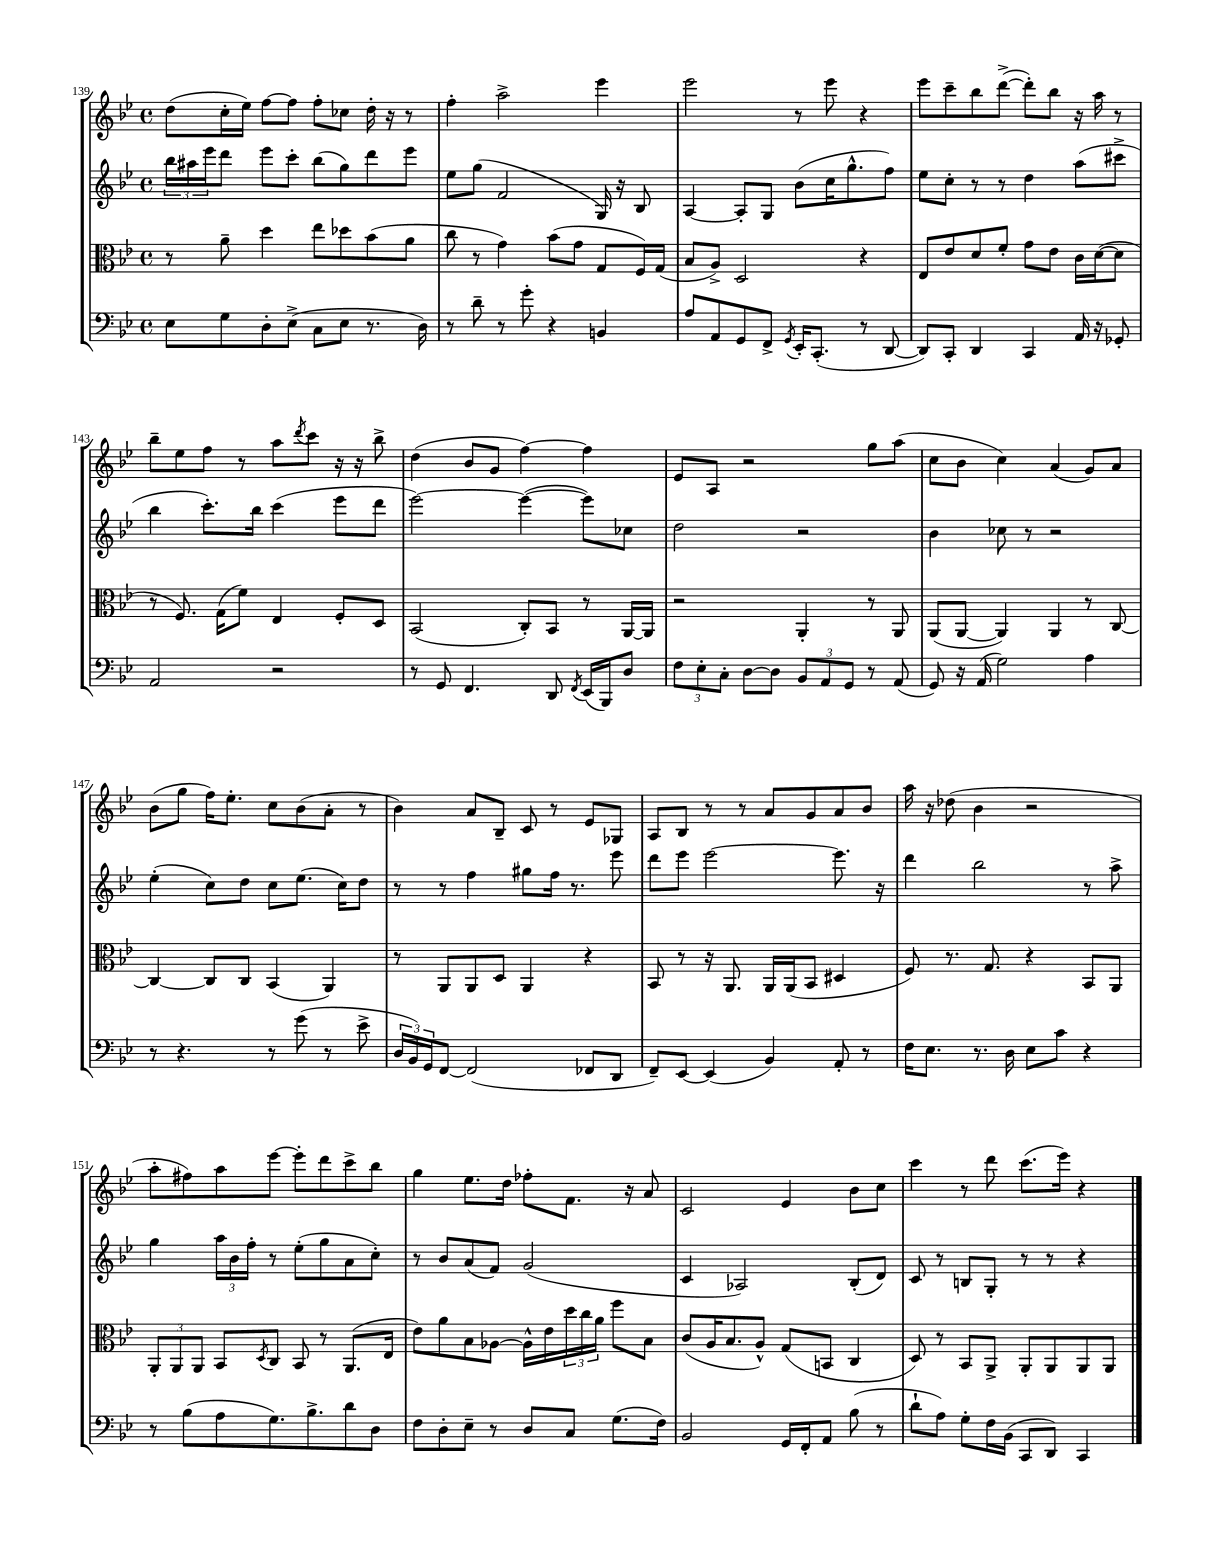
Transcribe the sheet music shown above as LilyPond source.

<<
\new StaffGroup <<
\new Staff = "s0" {
    \clef treble \key bes \major \defaultTimeSignature \time 4/4
    d''8( c''16-. ees''16) f''8~ f''8 f''8-. ces''8 d''16-. r16 r8 |
    f''4-. a''2-> ees'''4 |
    ees'''2 r8 ees'''8 r4 |
    ees'''8 c'''8-- bes''8 d'''8~->( d'''8-.) bes''8 r16 a''16 r8 |
    bes''8-- ees''8 f''8 r8 a''8 \acciaccatura { d'''8 } c'''8 r16 r16 bes''8-> |
    d''4( bes'8 g'8 f''4~) f''4 |
    ees'8 a8 r2 g''8 a''8( |
    c''8 bes'8 c''4) a'4( g'8) a'8 |
    bes'8( g''8 f''16) ees''8.-. c''8 bes'8( a'8-. r8 |
    bes'4) a'8 bes8-- c'8 r8 ees'8 ges8 |
    a8 bes8 r8 r8 a'8 g'8 a'8 bes'8 |
    a''16 r16 des''8( bes'4 r2 |
    a''8-. fis''8) a''8 ees'''8~ ees'''8-. d'''8 c'''8-> bes''8 |
    g''4 ees''8. d''16 fes''8-. f'8. r16 a'8 |
    c'2 ees'4 bes'8 c''8 |
    c'''4 r8 d'''8 c'''8.( ees'''16) r4 \bar "|." |
}
\new Staff = "s1" {
    \clef treble \key bes \major \defaultTimeSignature \time 4/4
    \tuplet 3/2 { bes''16 ais''16 ees'''16 } d'''8 ees'''8 c'''8-. bes''8( g''8) d'''8 ees'''8 |
    ees''8 g''8( f'2 g16) r16 bes8 |
    a4~ a8-. g8 bes'8( c''16 g''8.-^ f''8) |
    ees''8 c''8-. r8 r8 d''4 a''8( cis'''8-> |
    bes''4 c'''8.-.) bes''16 c'''4( ees'''8 d'''8 |
    ees'''2~) ees'''4~( ees'''8) ces''8 |
    d''2 r2 |
    bes'4 ces''8 r8 r2 |
    ees''4-.( c''8) d''8 c''8 ees''8.( c''16) d''8 |
    r8 r8 f''4 gis''8 f''16 r8. ees'''8 |
    d'''8 ees'''8 ees'''2~ ees'''8. r16 |
    d'''4 bes''2 r8 a''8-> |
    g''4 \tuplet 3/2 { a''16 bes'16 f''16-. } r8 ees''8-.( g''8 a'8 c''8-.) |
    r8 bes'8 a'8( f'8) g'2( |
    c'4 aes2) bes8-.( d'8) |
    c'8 r8 b8 g8-. r8 r8 r4 \bar "|." |
}
\new Staff = "s2" {
    \clef alto \key bes \major \defaultTimeSignature \time 4/4
    r8 a'8-- d''4 ees''8 des''8 bes'8( a'8 |
    c''8 r8 g'4) bes'8( g'8 g8 f16) g16( |
    bes8 a8->) d2 r4 |
    ees8 ees'8 d'8 f'8-. g'8 ees'8 c'16 d'16~( d'8 |
    r8 f8.) g16( f'8) ees4 f8-. d8 |
    bes,2( c8-.) bes,8 r8 a,16~ a,16 |
    r2 a,4-. r8 a,8 |
    a,8( a,8~ a,4) a,4 r8 c8~ |
    c4~ c8 c8 bes,4( a,4) |
    r8 a,8 a,8 d8 a,4 r4 |
    bes,8 r8 r16 a,8. a,16 a,16( bes,8 dis4 |
    f8) r8. g8. r4 bes,8 a,8 |
    \tuplet 3/2 { a,8-. a,8 a,8 } bes,8 \acciaccatura { d8 } c8 bes,8 r8 a,8.( ees16 |
    ees'8) a'8 bes8 aes8~ aes16-^ ees'16 \tuplet 3/2 { d''16 c''16 a'16 } f''8 bes8 |
    c'8( a16 bes8. a8-^) g8( b,8 c4 |
    d8) r8 bes,8 a,8-> a,8-. a,8 a,8 a,8 \bar "|." |
}
\new Staff = "s3" {
    \clef bass \key bes \major \defaultTimeSignature \time 4/4
    ees8 g8 d8-. ees8->( c8 ees8 r8. d16) |
    r8 d'8-- r8 g'8-. r4 b,4 |
    a8 a,8 g,8 f,8-> \acciaccatura { g,8 } ees,16-. c,8.-.( r8 d,8~ |
    d,8) c,8-. d,4 c,4 a,16 r16 ges,8-. |
    a,2 r2 |
    r8 g,8 f,4. d,8 \acciaccatura { f,8 } ees,16( bes,,16) d8 |
    \tuplet 3/2 { f8 ees8-. c8-. } d8~ d8 \tuplet 3/2 { bes,8 a,8 g,8 } r8 a,8( |
    g,8) r16 a,16( g2) a4 |
    r8 r4. r8 g'8( r8 ees'8-> |
    \tuplet 3/2 { d16 bes,16) g,16 } f,8~ f,2( fes,8 d,8 |
    f,8--) ees,8~ ees,4( bes,4) a,8-. r8 |
    f16 ees8. r8. d16 ees8 c'8 r4 |
    r8 bes8( a8 g8.) bes8.-> d'8 d8 |
    f8 d8-. ees8-- r8 d8 c8 g8.( f16) |
    bes,2 g,16 f,16-. a,8 bes8( r8 |
    d'8-! a8) g8-. f16 bes,16( c,8 d,8) c,4 \bar "|." |
}
>>
>>
\layout { \context { \Score currentBarNumber = #139 } }
